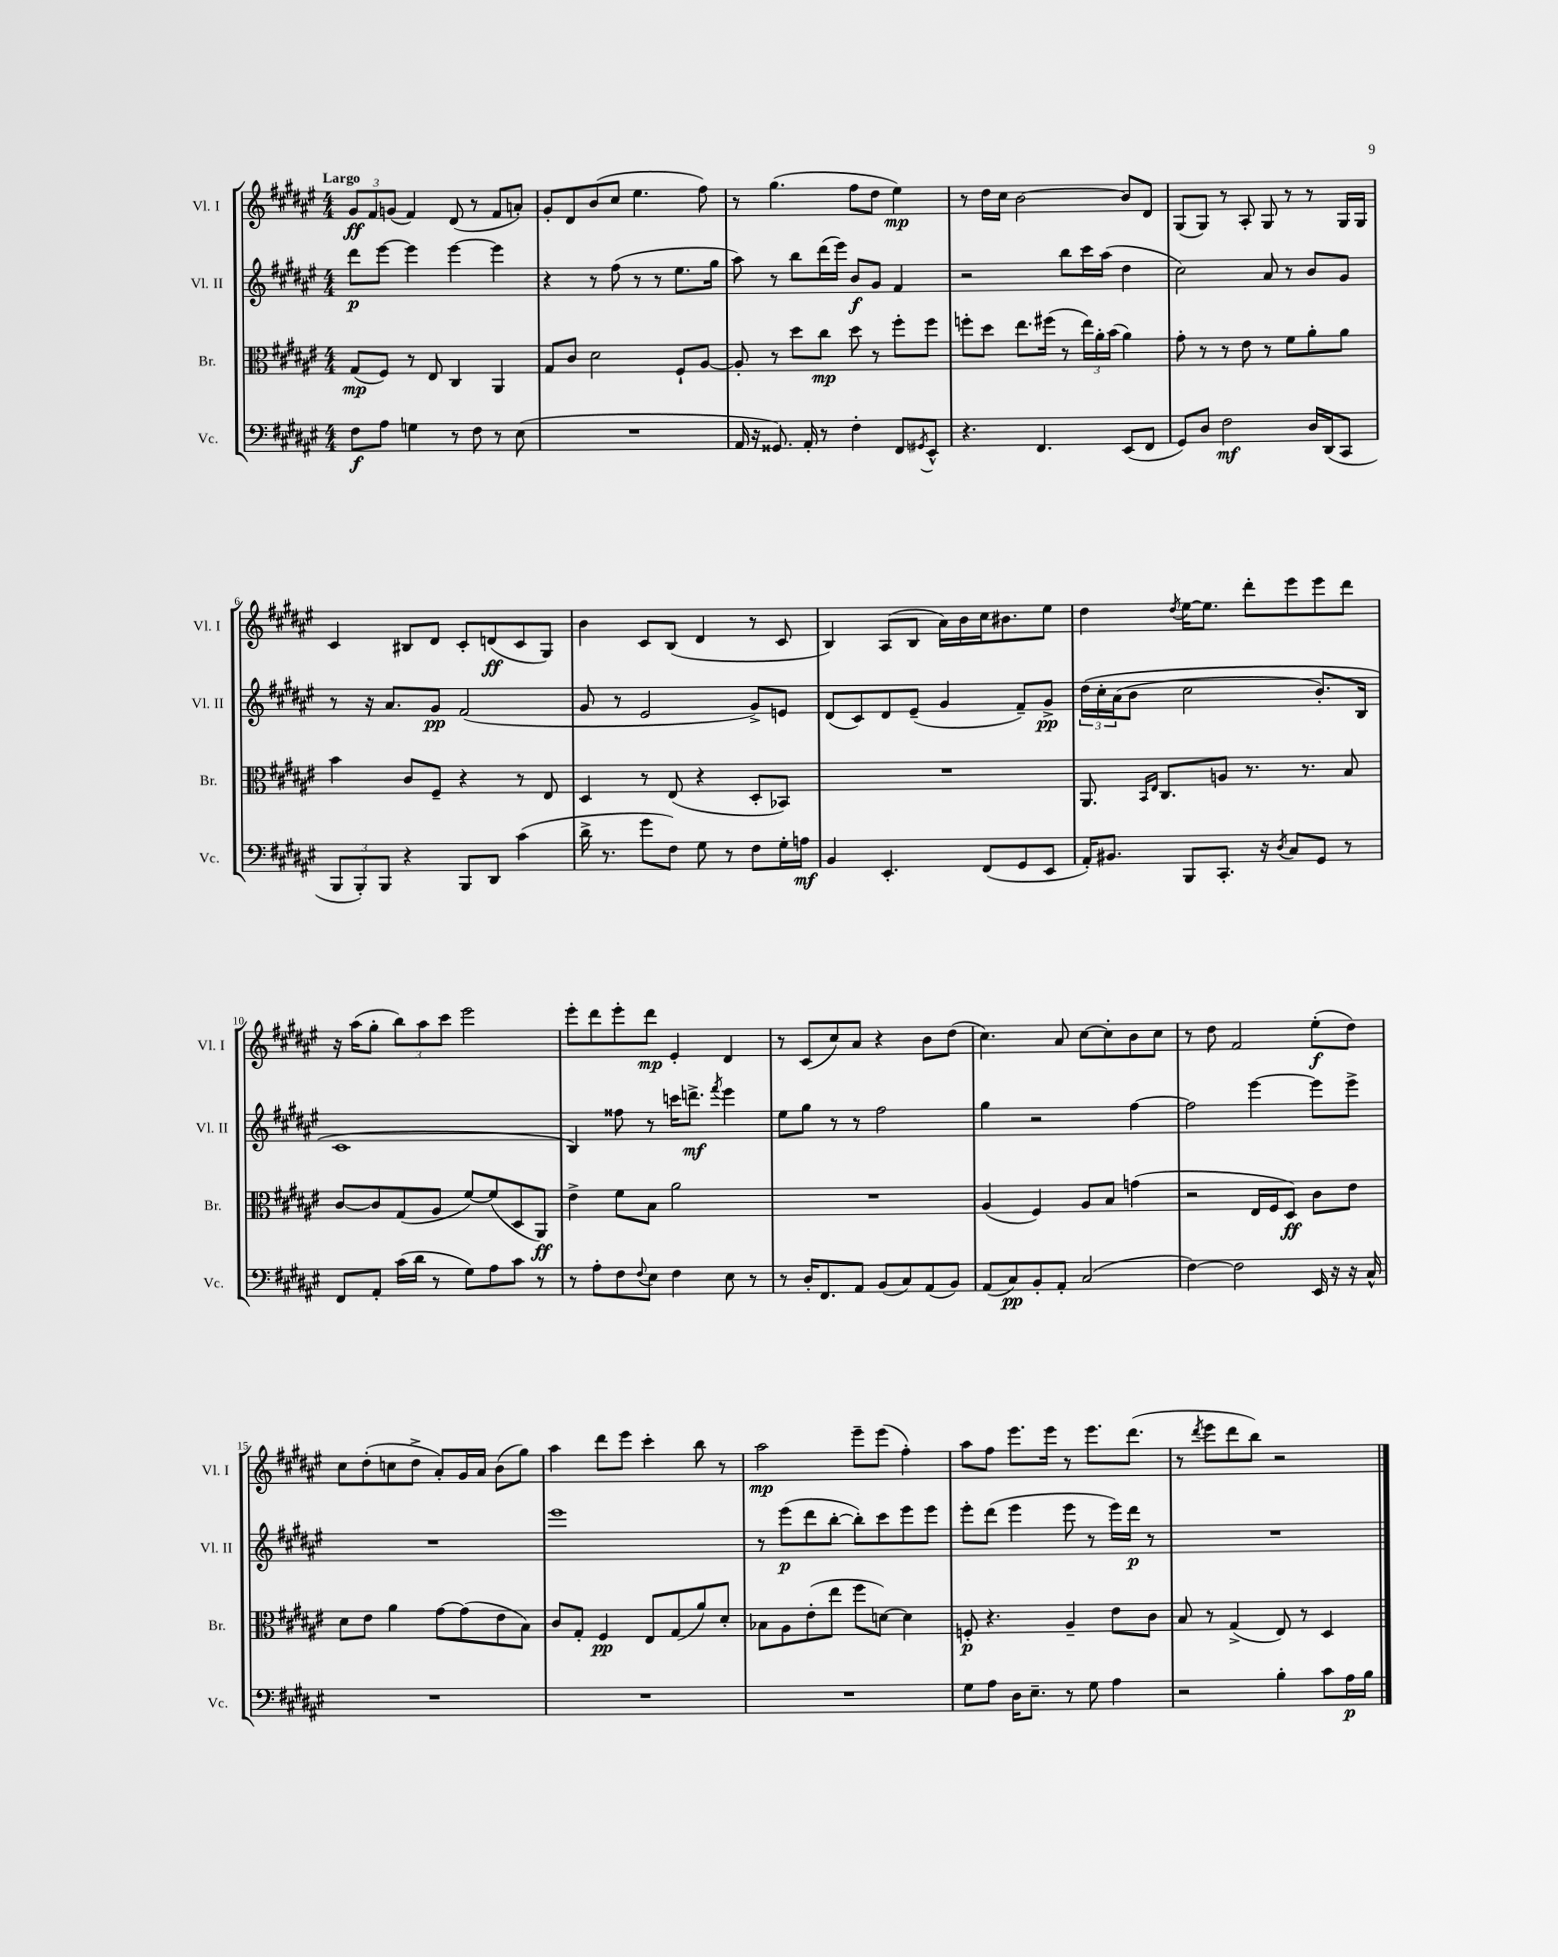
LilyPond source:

<<
\new StaffGroup <<
\new Staff = "s0" \with { instrumentName = "Vl. I" shortInstrumentName = "Vl. I" } {
    \clef treble \key fis \major \numericTimeSignature \time 4/4 \tempo "Largo"
    \tuplet 3/2 { gis'8\ff fis'8 g'8( } fis'4) dis'8( r8 fis'8 a'8-.) |
    gis'8-. dis'8 b'8( cis''8 eis''4. fis''8) |
    r8 gis''4.( fis''8 dis''8 eis''4\mp) |
    r8 dis''16 cis''16 b'2~ b'8 dis'8 |
    gis8( gis8) r8 ais8-. gis8 r8 r8 gis16 gis16 |
    cis'4 bis8 dis'8 cis'8-. d'8\ff( cis'8 gis8) |
    b'4 cis'8 b8( dis'4 r8 cis'8 |
    b4) ais8( b8 ais'16) b'16 cis''16 bis'8. eis''8 |
    dis''4 \acciaccatura { dis''8 } eis''16~ eis''8. dis'''8-. eis'''8 eis'''8 dis'''8 |
    r16 ais''16( gis''8-. \tuplet 3/2 { b''8) ais''8 cis'''8 } eis'''2 |
    eis'''8-. dis'''8 eis'''8-. dis'''8\mp eis'4-. dis'4 |
    r8 cis'8( cis''8) ais'8 r4 b'8 dis''8( |
    cis''4.) ais'8 cis''8~ cis''8-. b'8 cis''8 |
    r8 dis''8 fis'2 eis''8-.\f( dis''8) |
    cis''8 dis''8-.( c''8 dis''8-> ais'8-.) gis'16 ais'16 b'8( gis''8) |
    ais''4 dis'''8 eis'''8 cis'''4-. b''8 r8 |
    ais''2\mp eis'''8-- eis'''8( fis''4-.) |
    ais''8 fis''8 eis'''8. eis'''16 r8 eis'''8. dis'''8.( |
    r8 \acciaccatura { dis'''8 } eis'''8 dis'''8 b''8) r2 \bar "|." |
}
\new Staff = "s1" \with { instrumentName = "Vl. II" shortInstrumentName = "Vl. II" } {
    \clef treble \key fis \major \numericTimeSignature \time 4/4
    dis'''8\p eis'''8~ eis'''4 eis'''4~ eis'''4 |
    r4 r8 fis''8( r8 r8 eis''8. gis''16 |
    ais''8) r8 b''8 dis'''16( eis'''16) b'8\f gis'8 fis'4 |
    r2 b''8 cis'''16 ais''16( dis''4 |
    cis''2) ais'8 r8 b'8 gis'8 |
    r8 r16 ais'8. gis'8\pp fis'2( |
    gis'8 r8 eis'2 gis'8->) e'8 |
    dis'8( cis'8) dis'8 eis'8--( gis'4 fis'8--) gis'8->\pp |
    \tuplet 3/2 { dis''16\( cis''16-. ais'16( } b'8 cis''2 b'8.-.) b16 |
    cis'1 |
    b4\) fisis''8 r8 c'''16 d'''8.->\mf \acciaccatura { fis'''8 } eis'''4 |
    eis''8 gis''8 r8 r8 fis''2 |
    gis''4 r2 fis''4~ |
    fis''2 eis'''4~ eis'''8 eis'''8-> |
    R1 |
    eis'''1 |
    r8 eis'''8\p( dis'''8 b''8~-. b''8-.) cis'''8 eis'''8 eis'''8 |
    eis'''8-. dis'''8( eis'''4 eis'''8 r8 eis'''16) dis'''16\p r8 |
    R1 \bar "|." |
}
\new Staff = "s2" \with { instrumentName = "Br." shortInstrumentName = "Br." } {
    \clef alto \key fis \major \numericTimeSignature \time 4/4
    gis8\mp( fis8) r8 eis8 cis4 ais,4 |
    gis8 cis'8 dis'2 fis8-! ais8~ |
    ais8-. r8 dis''8 cis''8\mp dis''8 r8 fis''8-. fis''8 |
    f''8-. dis''8 eis''8. fis''16( r8 \tuplet 3/2 { eis''16) ais'16-. b'16( } ais'4) |
    gis'8-. r8 r8 eis'8 r8 fis'8 ais'8-. ais'8 |
    b'4 cis'8 fis8-- r4 r8 eis8 |
    dis4 r8 eis8( r4 dis8-. bes,8) |
    R1 |
    ais,8. \grace { b,16 eis16 } cis8. a8 r8. r8. b8 |
    cis'8~ cis'8 gis8( ais8 fis'8~) fis'8( dis8 ais,8\ff) |
    eis'4-> fis'8 b8 ais'2 |
    R1 |
    ais4( fis4) ais8 b8 g'4( |
    r2 eis16 fis16 dis8\ff) cis'8 eis'8 |
    dis'8 eis'8 ais'4 gis'8~ gis'8( eis'8 b8) |
    cis'8 gis8-. fis4\pp eis8 gis8( ais'8) dis'8-. |
    bes8 ais8 eis'8-.( eis''8 fis''8 d'8~) d'4 |
    f8-.\p r4. ais4-- eis'8 cis'8 |
    b8 r8 gis4->( eis8) r8 dis4 \bar "|." |
}
\new Staff = "s3" \with { instrumentName = "Vc." shortInstrumentName = "Vc." } {
    \clef bass \key fis \major \numericTimeSignature \time 4/4
    fis8\f ais8 g4 r8 fis8 r8 eis8( |
    R1 |
    ais,16 r16 gisis,8.) ais,16-. r8 fis4-. fis,8 \acciaccatura { gis,8 } eis,8-^ |
    r4. fis,4. eis,8( fis,8 |
    gis,8) dis8 fis2\mf dis16 dis,16( cis,8 |
    \tuplet 3/2 { b,,8 b,,8-.) b,,8 } r4 b,,8 dis,8 cis'4( |
    dis'16-> r8. gis'8 fis8) gis8 r8 fis8 gis16-. a16\mf |
    b,4 eis,4.-. fis,8( gis,8 eis,8 |
    ais,16-.) bis,8. b,,8 cis,8.-. r16 \acciaccatura { dis8 } cis8 gis,8 r8 |
    fis,8 ais,8-. cis'16( dis'16 r8 gis8) ais8 cis'8 r8 |
    r8 ais8-. fis8 \appoggiatura { fis8 } eis8 fis4 eis8 r8 |
    r8 dis16-. fis,8. ais,8 b,8( cis8) ais,8( b,8) |
    ais,8( cis8\pp) b,8-. ais,8-. cis2( |
    fis4~) fis2 eis,16 r16 r16 cis16-^ |
    R1 |
    R1 |
    R1 |
    gis8 ais8 dis16 eis8.-- r8 gis8 ais4 |
    r2 b4-. cis'8 ais16\p b16 \bar "|." |
}
>>
>>
